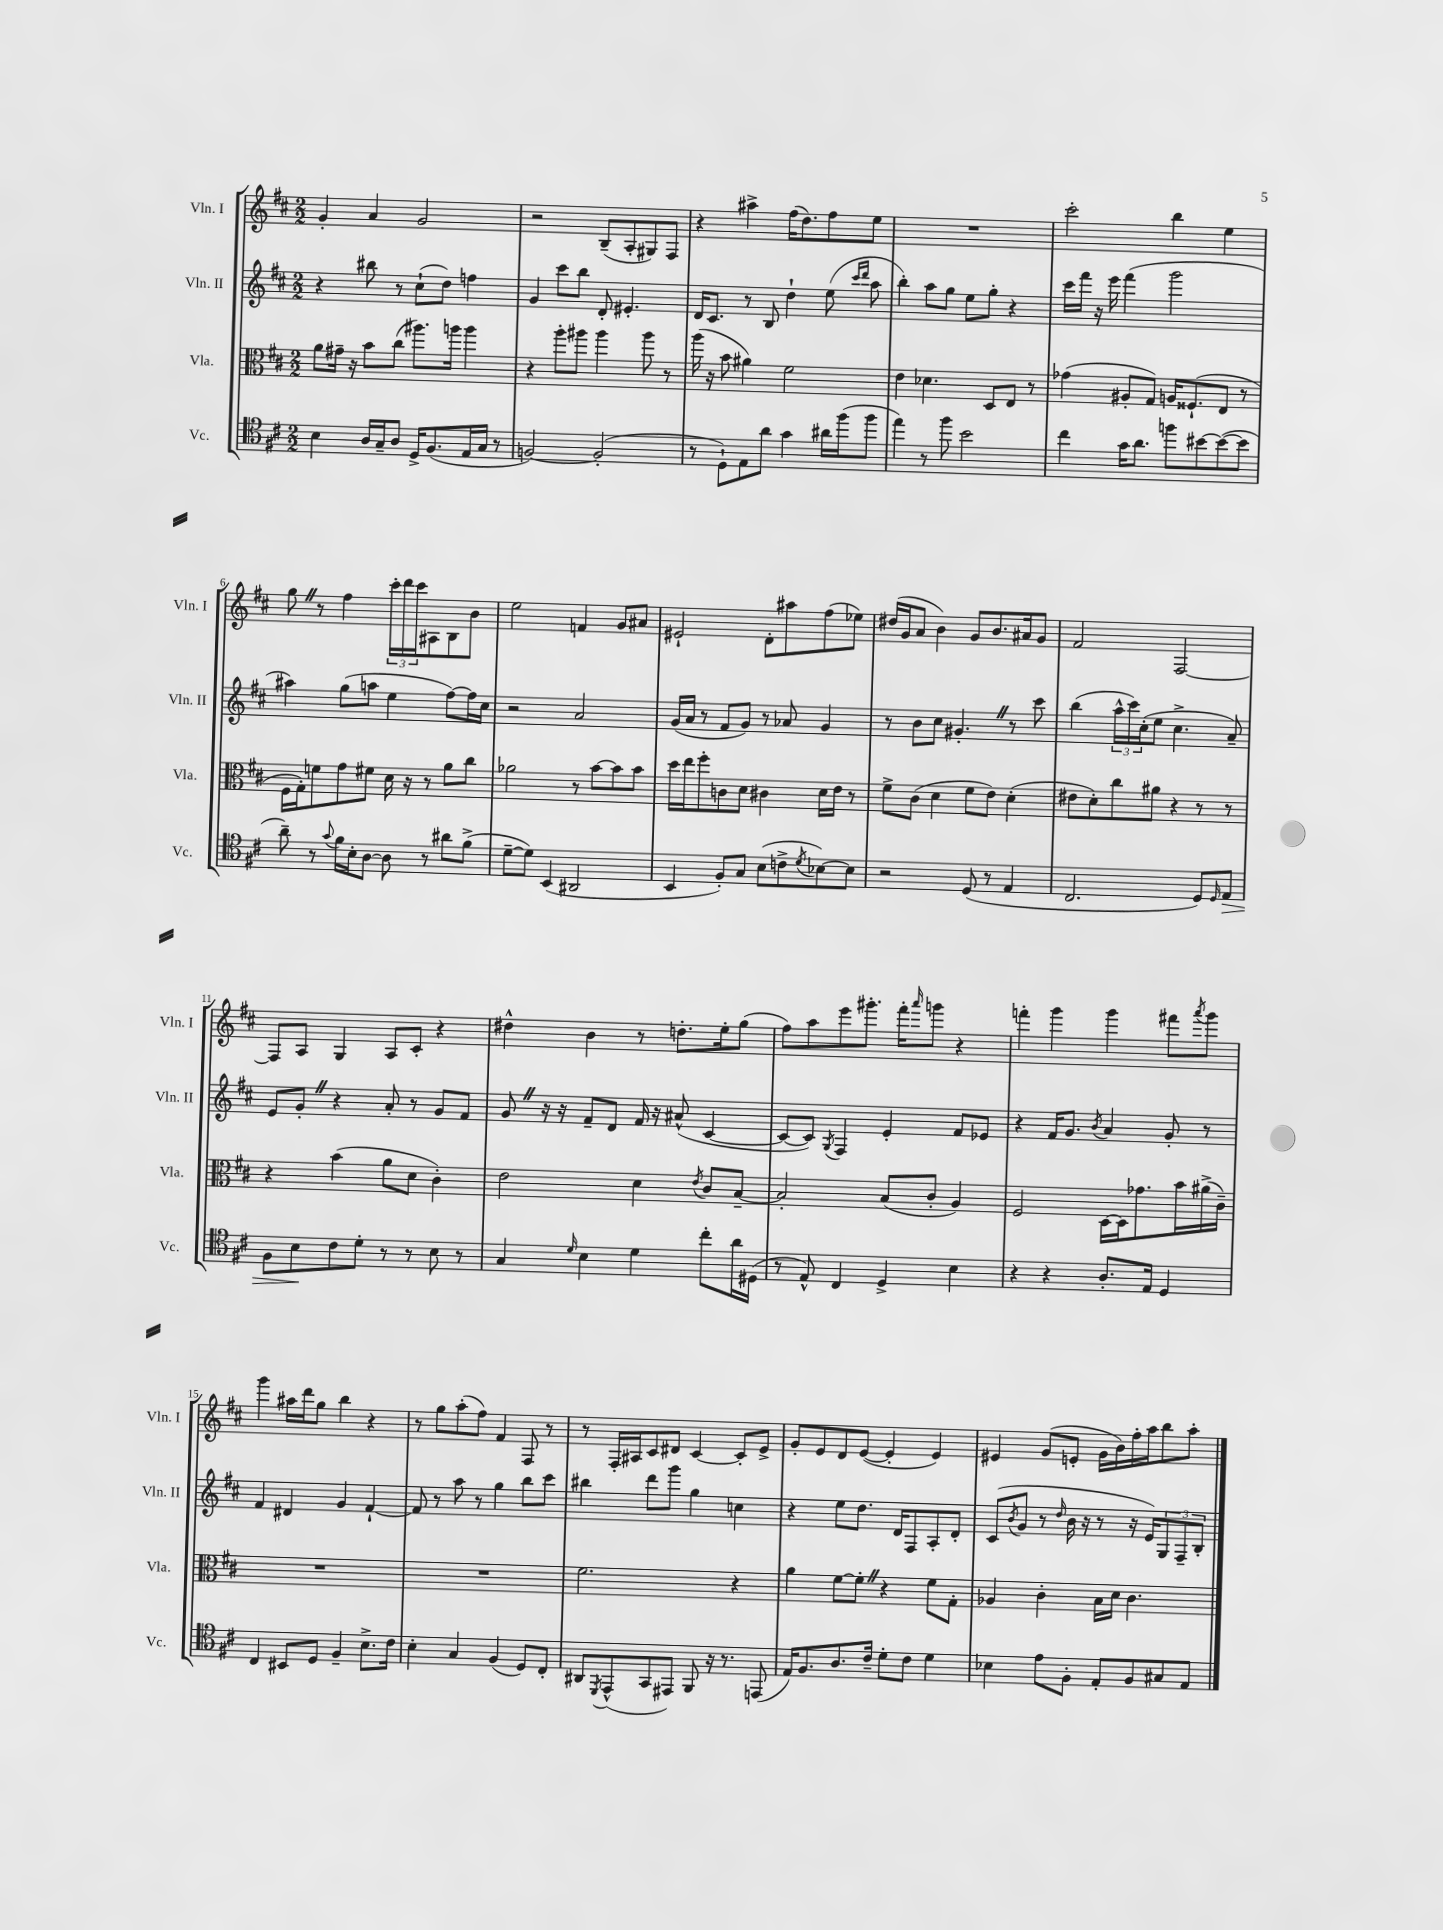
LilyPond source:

<<
\new StaffGroup <<
\new Staff = "s0" \with { instrumentName = "Vln. I" shortInstrumentName = "Vln. I" } {
    \clef treble \key d \major \numericTimeSignature \time 2/2
    g'4-. a'4 g'2 |
    r2 b8--( a8-. gis8) fis8 |
    r4 ais''4-> fis''16( d''8.) fis''8 e''8 |
    R1 |
    cis'''2-. b''4 e''4 |
    g''8 \once \override BreathingSign.text = \markup { \musicglyph "scripts.caesura.straight" } \breathe r8 fis''4 \tuplet 3/2 { cis'''16-. d'''16 cis'''16 } ais8 b8 b'8 |
    e''2 f'4 g'8 ais'8 |
    eis'2-! d'8-. ais''8 fis''8( ees''8) |
    dis''16( g'16 a'8 b'4) g'8 b'8. ais'16 g'8 |
    fis'2 fis2~ |
    fis8 a8 g4 a8 cis'8-. r4 |
    dis''4-^ b'4 r8 d''8.-. e''16-. g''8( |
    fis''8) a''8 e'''8 gis'''8.-. fis'''16-. \grace { a'''16 } g'''8 r4 |
    f'''4-. g'''4 g'''4 fis'''8 \acciaccatura { a'''8 } g'''8 |
    g'''4 ais''16 d'''16 g''8 b''4 r4 |
    r8 g''8 a''8-.( fis''8) fis'4 fis8 r8 |
    r8 fis16-. ais16 cis'8 dis'8 cis'4~ cis'8-. e'8-> |
    g'8-. e'8 d'8 e'8~( e'4-. e'4) |
    eis'4 g'8( e'8-. g'16 b'16) fis''16-. a''16 b''8 a''8-. \bar "|." |
}
\new Staff = "s1" \with { instrumentName = "Vln. II" shortInstrumentName = "Vln. II" } {
    \clef treble \key d \major \numericTimeSignature \time 2/2
    r4 bis''8 r8 cis''8-!( d''8) f''4 |
    g'4 cis'''8 b''8 d'8-. eis'4.-. |
    d'16 cis'8. r8 b8 d''4-! e''8( \grace { cis'''16 d'''16 } a''8 |
    b''4-.) a''8 g''8 e''8 g''8-. r4 |
    cis'''16 fis'''16 r16 e'''16 fis'''4( g'''2 |
    ais''4) g''8( a''8 e''4 fis''8~) fis''16 cis''16 |
    r2 a'2 |
    g'16( a'16 r8 fis'8 g'8) r8 aes'8 g'4 |
    r8 b'8 cis''8 gis'4.-. \once \override BreathingSign.text = \markup { \musicglyph "scripts.caesura.straight" } \breathe r8 cis'''8 |
    b''4( \tuplet 3/2 { a''16-^ cis'''16) cis''16-.( } e''8 cis''4.-> a'8--) |
    e'8 g'8-. \once \override BreathingSign.text = \markup { \musicglyph "scripts.caesura.straight" } \breathe r4 a'8-. r8 g'8 fis'8 |
    g'8 \once \override BreathingSign.text = \markup { \musicglyph "scripts.caesura.straight" } \breathe r16 r16 fis'8-- d'8 fis'16 r16 ais'8-^( cis'4~ |
    cis'8~ cis'8) \acciaccatura { g8 } fis4 e'4-. fis'8 ees'8 |
    r4 fis'16 g'8. \acciaccatura { b'8 } a'4 g'8-. r8 |
    fis'4 dis'4 g'4 fis'4~-! |
    fis'8 r8 a''8 r8 g''4 b''8 cis'''8 |
    bis''4 d'''8 g'''8 g''4 c''4 |
    r4 e''8 d''8. d'16 fis8 a8-. d'8-. |
    cis'8( \acciaccatura { b'8 } g'8 r8 \grace { d''16 } b'16 r16 r8 r16 e'16) \tuplet 3/2 { g8 fis8-- b8-. } \bar "|." |
}
\new Staff = "s2" \with { instrumentName = "Vla." shortInstrumentName = "Vla." } {
    \clef alto \key d \major \numericTimeSignature \time 2/2
    a'8 gis'16-- r16 b'8 cis''8( ais''8.) a''16 a''4 |
    r4 a''8-. ais''8 ais''4 ais''8 r8 |
    a''16( r16 b'8 ais'4) fis'2 |
    e'4 des'4. d8 e8 r8 |
    ges'4( ais8-. g8) a16 fisis8.-!( e8 r8 |
    fis16 g16-.) f'8 g'8 fis'8 d'16 r16 r8 a'8 cis''8 |
    aes'2 r8 b'8~ b'8 b'8 |
    d''16 e''16 fis''8-. c'8 d'8 cis'4 d'16 e'16 r8 |
    fis'8-> cis'8( d'4 fis'8 e'8) d'4-.( |
    eis'8 d'8-.) cis''8 ais'8 r4 r8 r8 |
    r4 b'4( a'8 d'8 cis'4-.) |
    e'2 d'4 \acciaccatura { e'8 } cis'8 b8~-- |
    b2-. b8( cis'8-. a4) |
    fis2 d16~ d16 ges'8. b'16 ais'16->( cis'16--) |
    R1 |
    R1 |
    fis'2. r4 |
    a'4 fis'8~ fis'8-. \once \override BreathingSign.text = \markup { \musicglyph "scripts.caesura.straight" } \breathe r4 fis'8 g8-. |
    aes4 cis'4-. b16 d'16 cis'4. \bar "|." |
}
\new Staff = "s3" \with { instrumentName = "Vc." shortInstrumentName = "Vc." } {
    \clef tenor \key d \major \numericTimeSignature \time 2/2
    b4 a16 g16-- a8 d16-> fis8.( e16 g16 r8 |
    f2~) f2-.( |
    r8 d8-!) e8 a'8 g'4 ais'16 fis''16( fis''8 |
    e''4) r8 fis''8 b'2 |
    cis''4 g'16 a'8. f''8 bis'8~ bis'8~( bis'8 |
    a'8--) r8 \appoggiatura { g'8 } fis'16 b16-. a8~ a8 r8 ais'8 fis'8->( |
    d'8~-- d'8) b,4( ais,2 |
    b,4 fis8-.) g8 b8( c'8-> \acciaccatura { d'8 } bes8~) bes8 |
    r2 d8( r8 e4 |
    cis2. d8) \grace { d16 } e8\> |
    fis8 b8\! cis'8 d'8-. r8 r8 b8 r8 |
    g4 \grace { d'16 } b4 d'4 cis''8-. a'16 dis16( |
    r8 e8-^) cis4 d4-> b4 |
    r4 r4 a8.-. e16 d4 |
    cis4 bis,8 d8 fis4-- b8.-> cis'16 |
    b4-. g4 fis4( d8) cis8-. |
    ais,8 \acciaccatura { d,8 } e,8-^( g,8 eis,8) fis,8 r16 r8. e,8( |
    e16) fis8. a8. cis'16-- d'8-. cis'8 d'4 |
    bes4 e'8 fis8-. e8-. fis8 gis8 e8 \bar "|." |
}
>>
>>
